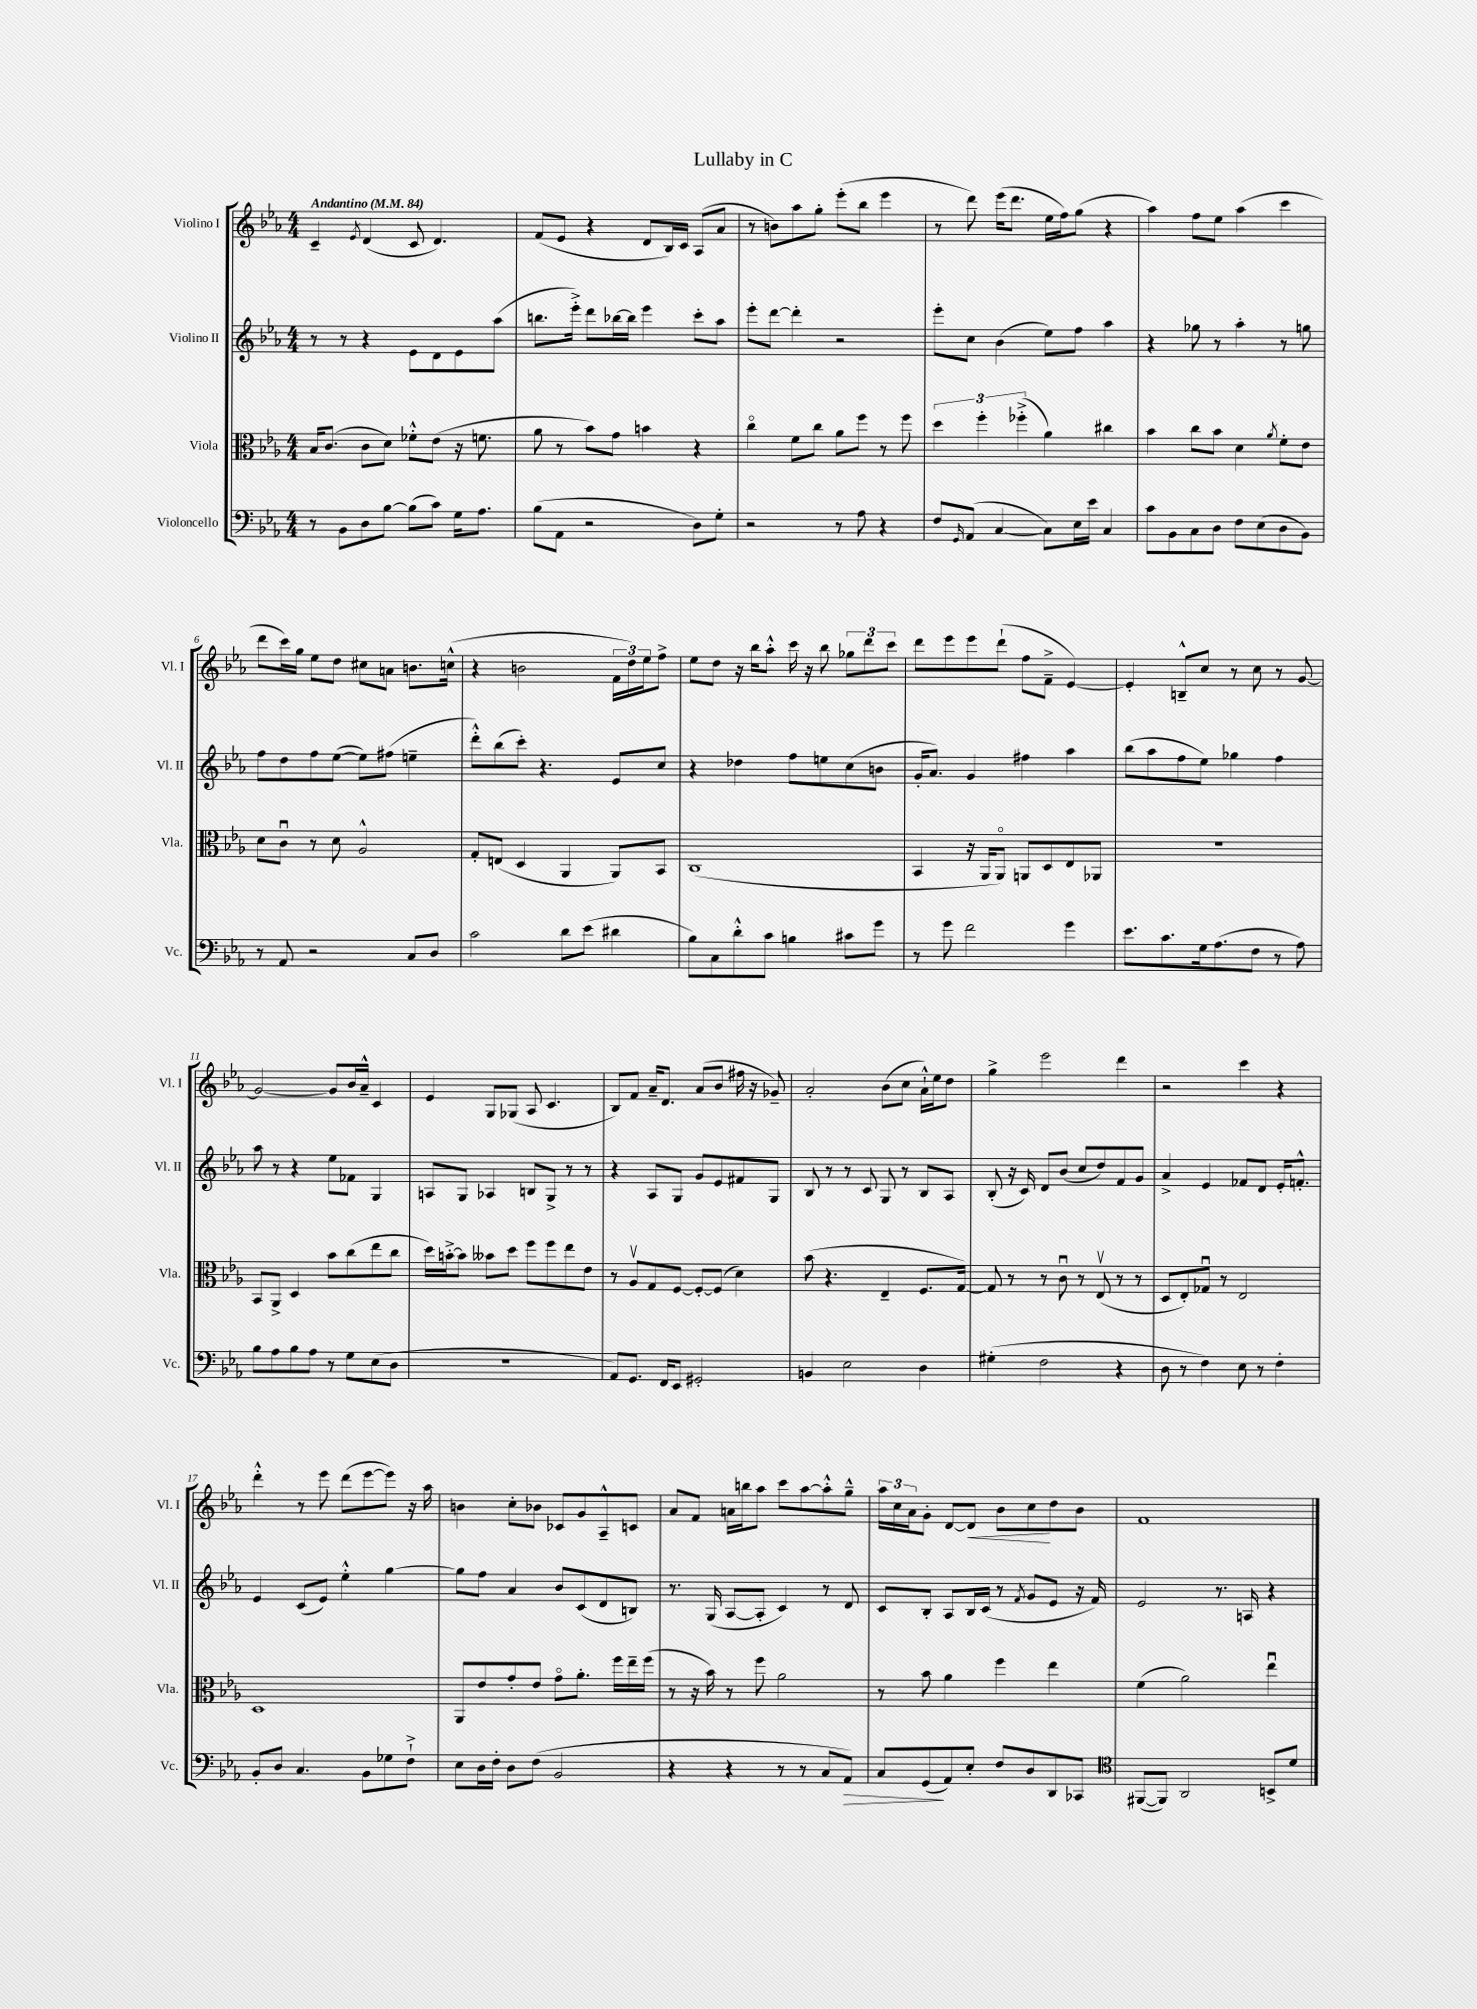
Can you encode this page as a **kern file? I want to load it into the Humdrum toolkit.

**kern	**kern	**kern	**kern
*staff4	*staff3	*staff2	*staff1
*clefF4	*clefC3	*clefG2	*clefG2
*k[b-e-a-]	*k[b-e-a-]	*k[b-e-a-]	*k[b-e-a-]
*M4/4	*M4/4	*M4/4	*M4/4
*MM84	*MM84	*MM84	*MM84
8r	16B-	8r	4c~
.	(8.c	.	.
8BB-	.	8r	.
.	.	.	8qe-
8D	8c	4r	(4d
[8B-	8d)	.	.
(8B-]	8f-'^^	8e-	8c
8c)	(8e-	8d	4.d)
16G	16r	8e-	.
8.A-	8.f	.	.
.	.	(8aa-	.
=	=	=	=
(8B-	8a-	8.bb	(8f
8AA-	8r	.	8e-
.	.	16eee-'^)	.
2r	8b-)	8ddd	4r
.	8g	[16bb-	.
.	.	16bb-]	.
.	4b	4eee-	8d
.	.	.	16B-)
.	.	.	16c
8D)	4r	8ccc'	(8A-
8G'	.	8aa-	8a-
=	=	=	=
2r	4cco	8eee-'	8r
.	.	[8ddd	8b)
.	8f	4ddd']	8aa-
.	8cc	.	8gg'
8r	8a-	2r	(8eee-'
8A-	8ff	.	8bb-
4r	8r	.	4eee-
.	8ff	.	.
=	=	=	=
8F	6dd	8eee-'	8r
16qqGG	.	.	.
(8AA-	.	8cc	8ddd)
.	6ff'	.	.
[4C	.	(4b-	(16eee-
.	.	.	8.ddd
.	(6ff-'^	.	.
8C])	4a-)	8ee-)	16ee-
.	.	.	16ff)
16E-	.	8ff	(8gg
16e-	.	.	.
4C	4cc#	4aa-	4r
=	=	=	=
8c	4b-	4r	4aa-)
8BB-	.	.	.
8C	8cc	8gg-	8ff
8D	8b-	8r	8ee-
8F	4d	4aa-'	(4aa-
(8E-	.	.	.
.	8qa-	.	.
8D	8f'	8r	4ccc
8BB-)	8e-	8gg	.
=	=	=	=
8r	8d	8ff	8ddd
8AA-	8cu	8dd	16ccc)
.	.	.	16gg
2r	8r	8ff	8ee-
.	8d	([8ee-	8dd
.	2A-^^	8ee-])	8cc#
.	.	(8ff#	8a
8C	.	4ee~	8.b
8D	.	.	.
.	.	.	(16cc^^
=	=	=	=
2c	8G'	8ddd'^^)	4r
.	(8E	(8bb-	.
.	4D	8ccc')	2b
.	.	4.r	.
8d	4AA-	.	.
(8e-	.	.	.
4d#	8AA-)	8e-	24f
.	.	.	24dd)
.	.	.	24ee-
.	8BB-	8cc	8ff^
=	=	=	=
8B-)	(1C	4r	8ee-
8C	.	.	8dd
8d'^^	.	4dd-	16r
.	.	.	16bb-
8c	.	.	8aa-'^^
4B	.	8ff	16ccc
.	.	.	16r
.	.	8ee	8bb-
8c#	.	(8cc	12gg-
.	.	.	12ddd
8g	.	8b	.
.	.	.	12ccc
=	=	=	=
8r	4BB-	16g'	8ddd
.	.	8.a-)	.
8g	.	.	8eee-
2f	16r	4g	8eee-
.	16AA-	.	.
.	8AA-o)	.	(8ddd`
.	8AA	4ff#	8ff
.	8D	.	8f~^
4g	8E-	4aa-	[4e-)
.	8AA-	.	.
=	=	=	=
8.e-	1r	(8bb-	4e-']
.	.	8aa-	.
8.c	.	.	.
.	.	8ff	8B~^^
16G	.	8ee-)	8cc
(8.A-	.	.	.
.	.	4gg-	8r
8F	.	.	8cc
8r	.	4ff	8r
8A-)	.	.	[8g
=	=	=	=
8B-	8BB-	8aa-	2g_
8A-	8AA-^	8r	.
8B-	4D	4r	.
8A-	.	.	.
8r	8b-	8ee-	8g]
8G	(8cc	8f-	16b-
.	.	.	16a-~^^
(8E-	8ee-	4G	4c
8D	8cc	.	.
=	=	=	=
1r	16dd)	8A	4e-
.	[16b'^	.	.
.	8b]	8G	.
.	8b--	4A-	8G
.	8dd	.	(8G-
.	8ff	8B	8A-
.	8ff	8G^	4.c
.	8ee-	8r	.
.	8e-	8r	.
=	=	=	=
8AA-)	8r	4r	8B-)
8.GG	8A-v	.	8f
.	8G	8A-	16a-~
16FF	.	.	8.d
8EE-	[8F	8G	.
2GG#'	8F'_	8g	(8a-
.	(8F]	8e-	8b-
.	4d)	8f#	16ff#
.	.	.	16r
.	.	8G	8g-~)
=	=	=	=
4BB	(8b-	8B-	2a-'
.	4.r	8r	.
2E-	.	8r	.
.	.	8c	.
.	4E-~	8G	(8b-
.	.	8r	8cc
4D	8.F	8B-	16a-`^^)
.	.	.	16ee-
.	.	8A-	8dd
.	[16G)	.	.
=	=	=	=
(4G#'	8G]	(8B-'	4gg^
.	8r	16r	.
.	.	16c)	.
2F	8r	8d	2eee-
.	8cu	(8b-	.
.	8r	8cc	.
.	(8E-v	8dd)	.
4r	8r	8f	4ddd
.	8r	8g	.
=	=	=	=
8D	8D	4a-^	2r
8r	8E-')	.	.
4F)	8G-u	4e-	.
.	8r	.	.
8E-	2E-	8f-	4ccc
8r	.	8d	.
4F'	.	16e-'	4r
.	.	8.f'^^	.
=	=	=	=
8BB-'	1D	4e-	4ddd'^^
8D	.	.	.
4.C	.	(8c	8r
.	.	8e-)	8eee-
.	.	4ee-'^^	(8ddd
8BB-	.	.	[8eee-
8G-	.	[4gg	8eee-])
8F`^	.	.	16r
.	.	.	16aa-
=	=	=	=
8E-	8AA-	8gg]	4b
16D	8e-	8ff	.
16F'	.	.	.
8D	8g'	4a-	8cc'
(8F	8e-	.	8b-
2BB-	8go	8b-	8c-
.	8.a-'	(8c	8g
.	.	8d	8A-~^^
.	16ff	.	.
.	16ee-~	8B)	8c
.	(16ff	.	.
=	=	=	=
4r	8r	8.r	8a-
.	16r	.	8f
.	16b-)	(16G	.
4r	8r	[8A-	16a
.	.	.	16bb
.	8ff	8A-']	8aa-
8r	2a-	4c)	8ccc
8r	.	.	[8aa-
8C	.	8r	8aa-'^^]
8AA-)	.	8d	8gg~^^
=	=	=	=
8C	8r	8c	24aa-
.	.	.	24cc
.	.	.	24a-
(8GG	8b-	8B-'	8g'
8AA-)	4a-	8A-	[8d
8E-'	.	16B-	8d]
.	.	(16c	.
8F	4ff	8r	8b-
.	.	8qf	.
8D	.	8g	8cc
8DD	4ee-	8e-	8dd
8CC-	.	16r	8b-
.	.	16f)	.
=	=	=	=
*clefC4	*	*	*
([8FF#	(4f	2e-	1f
8FF#])	.	.	.
2AA-	2a-)	.	.
.	.	8.r	.
.	.	16A	.
8BB^	4ee-u	4r	.
8d	.	.	.
==	==	==	==
*-	*-	*-	*-
